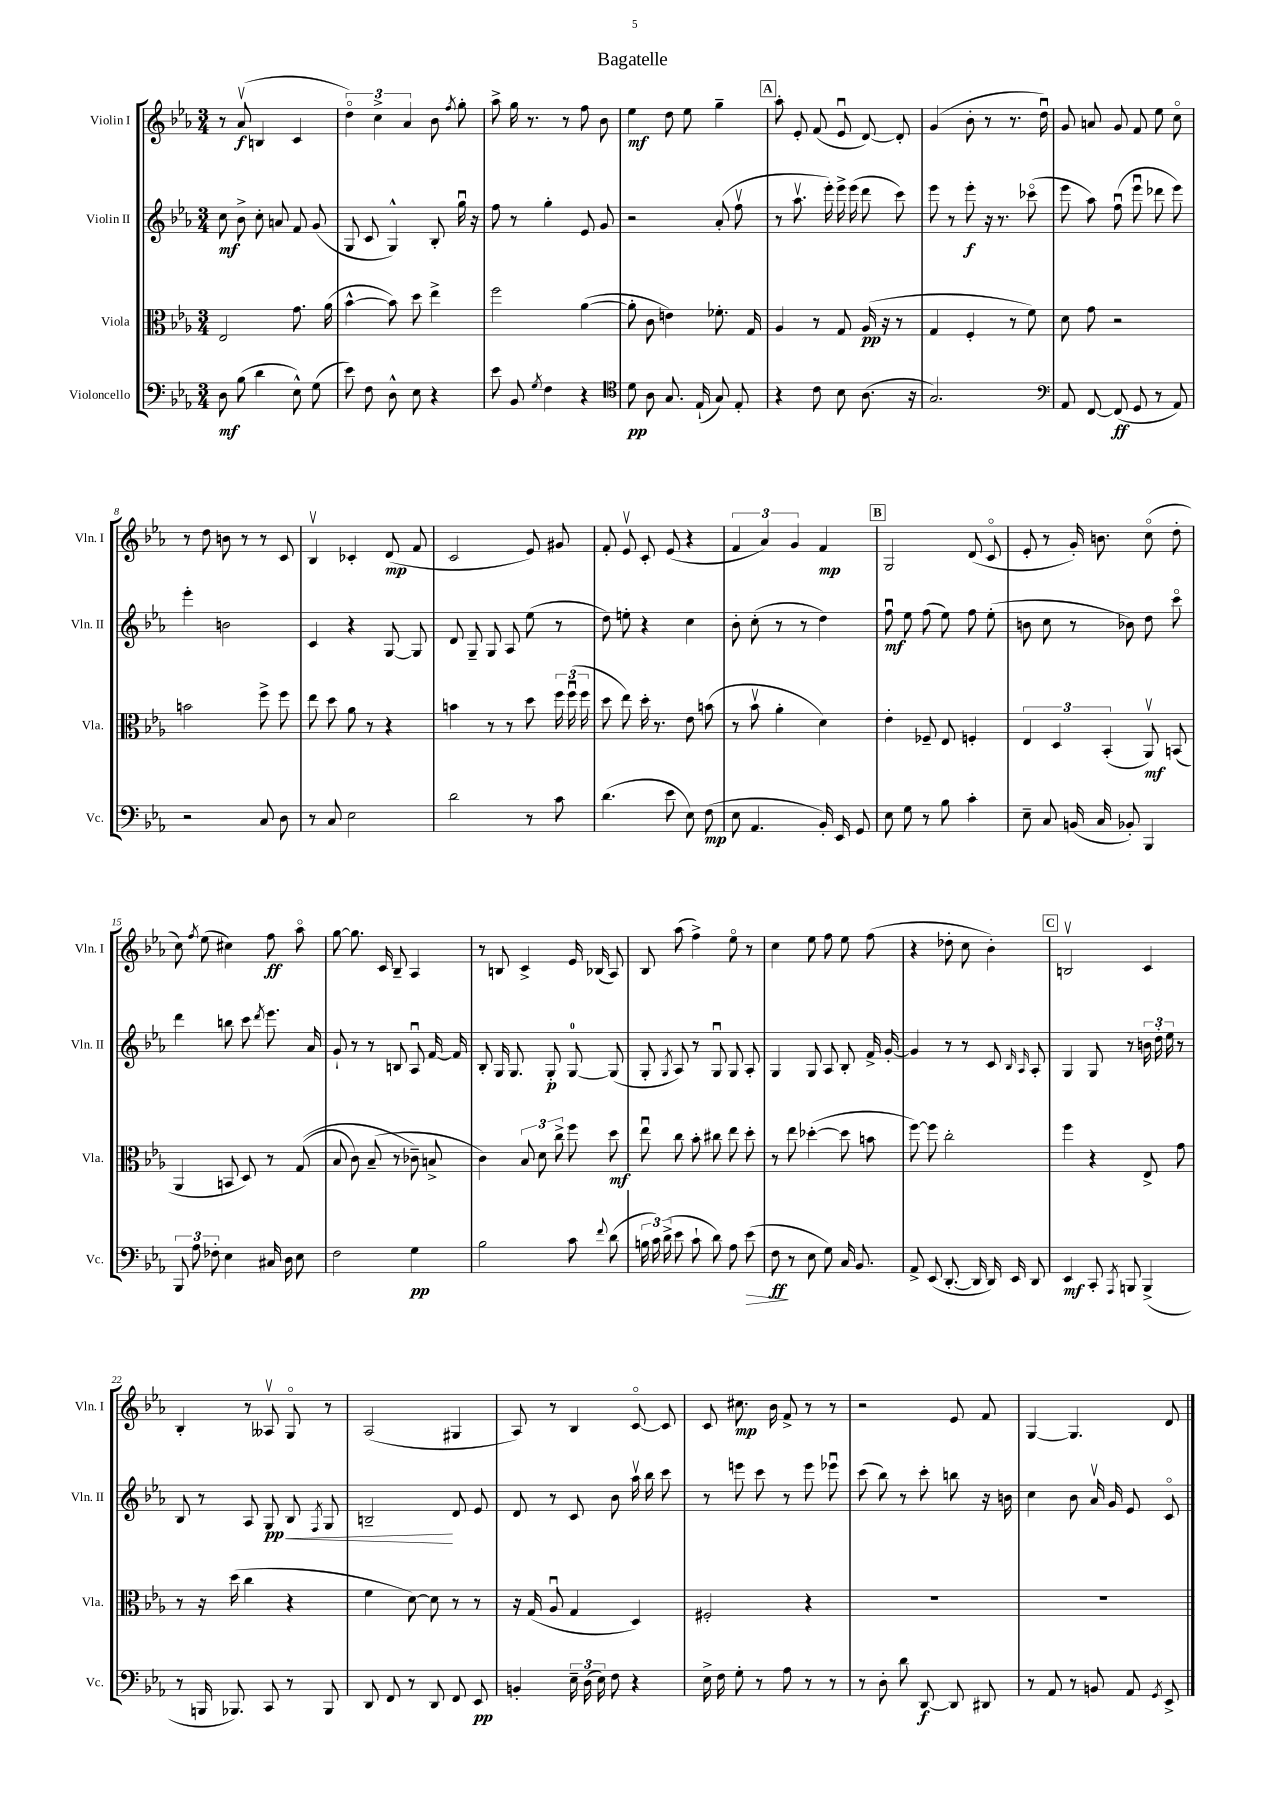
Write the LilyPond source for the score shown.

\header { title = "Bagatelle" }
<<
\new StaffGroup <<
\new Staff = "s0" \with { instrumentName = "Violin I" shortInstrumentName = "Vln. I" } {
    \clef treble \key ees \major \numericTimeSignature \time 3/4
    \autoBeamOff r8 aes'8\upbow\f( b4 c'4 |
    \tuplet 3/2 { d''4\flageolet) c''4-> aes'4 } bes'8 \acciaccatura { f''8 } g''8-. |
    aes''8-> g''16 r8. r8 f''8 bes'8 |
    ees''4\mf d''8 ees''8 g''4-- |
    \mark \markup { \box "A" } aes''8-. ees'8-. f'8( ees'8\downbow d'8~) d'8-. |
    g'4( bes'8-. r8 r8. d''16\downbow) |
    g'8 a'8 g'8 f'8 ees''8 c''8\flageolet |
    r8 d''8 b'8 r8 r8 c'8 |
    bes4\upbow ces'4-. d'8\mp( f'8 |
    c'2 ees'8) gis'8 |
    f'8-. ees'8\upbow c'8-. ees'8( r4 |
    \tuplet 3/2 { f'4 aes'4) g'4 } f'4\mp |
    \mark \markup { \box "B" } g2 d'8( c'8\flageolet |
    ees'8-. r8 g'16-.) b'8. c''8\flageolet( d''8-. |
    c''8) \acciaccatura { f''8 } ees''8( cis''4) f''8\ff aes''8\flageolet |
    g''8~ g''8. c'16 bes8-- aes4 |
    r8 b8 c'4-> ees'16 bes16( aes8) |
    bes8 aes''8( f''4->) ees''8\flageolet r8 |
    c''4 ees''8 f''8 ees''8 f''8( |
    r4 des''8-. c''8 bes'4-.) |
    \mark \markup { \box "C" } b2\upbow c'4 |
    bes4-. r8 aeses8\upbow g8\flageolet r8 |
    aes2( gis4 |
    aes8) r8 bes4 c'8~\flageolet c'8 |
    c'8 cis''8.\mp bes'16 f'8-> r8 r8 |
    r2 ees'8 f'8 |
    g4~ g4. d'8 \bar "|." |
}
\new Staff = "s1" \with { instrumentName = "Violin II" shortInstrumentName = "Vln. II" } {
    \clef treble \key ees \major \numericTimeSignature \time 3/4
    \autoBeamOff c''8\mf bes'8-> c''8-. a'8 f'8 g'8( |
    g8 c'8 g4-^) bes8-. g''16\downbow r16 |
    f''8 r8 g''4-. ees'8 g'8 |
    r2 aes'8-.( f''8\upbow |
    \mark \markup { \box "A" } r8 aes''8.\upbow ees'''16-.) ees'''16-> ees'''16( d'''8 c'''8) |
    ees'''8 r8 ees'''8-.\f r16 r8. ces'''8\flageolet( |
    ees'''8 aes''8) f''8\downbow( ees'''8\downbow des'''8 ees'''8) |
    ees'''4-. b'2 |
    c'4 r4 g8~ g8 |
    d'8 g8-- g8 aes8 ees''8( r8 |
    d''8) e''8-. r4 c''4 |
    bes'8-. c''8-.( r8 r8 d''4) |
    \mark \markup { \box "B" } f''8\downbow\mf ees''8 f''8( ees''8) f''8 ees''8-.( |
    b'8 c''8 r8 bes'8) d''8 c'''8\flageolet |
    d'''4 b''8 c'''8 \acciaccatura { d'''8 } ees'''8. aes'16 |
    g'8-! r8 r8 b8 aes8\downbow f'16~ f'16 |
    bes8-. g16 g8. g8-.\p g8-0~ g8( |
    g8-. \acciaccatura { g8 } aes8) r8 g8\downbow g8 aes8-. |
    g4 g8 aes8 bes8-. f'16-> g'16~-. |
    g'4 r8 r8 c'8 \grace { bes16 aes16 } aes8-. |
    \mark \markup { \box "C" } g4 g8 r8 \tuplet 3/2 { b'16 d''16-. ees''16 } r8 |
    bes8 r8 aes8 g8\pp\< bes8 \acciaccatura { f8 } g8 |
    b2--\! d'8 ees'8 |
    d'8 r8 c'8 bes'8 aes''16\upbow bes''16 c'''8 |
    r8 e'''8 c'''8 r8 e'''8 ees'''8\downbow |
    c'''8( bes''8) r8 c'''8-. b''8 r16 b'16 |
    c''4 bes'8 aes'16\upbow g'16 ees'8 c'8\flageolet \bar "|." |
}
\new Staff = "s2" \with { instrumentName = "Viola" shortInstrumentName = "Vla." } {
    \clef alto \key ees \major \numericTimeSignature \time 3/4
    \autoBeamOff ees2 g'8. aes'16( |
    bes'4~-^ bes'8) d''8 ees''4-> |
    f''2 aes'4~( |
    aes'8-. c'8 e'4) fes'8.-. g16 |
    \mark \markup { \box "A" } aes4 r8 g8 aes16\pp( r16 r8 |
    g4 f4-. r8 f'8) |
    d'8 g'8 r2 |
    b'2 f''8-> f''8 |
    ees''8 d''8 aes'8 r8 r4 |
    b'4 r8 r8 d''8 \tuplet 3/2 { f''16 f''16\downbow( f''16 } |
    d''8 ees''8) d''16-. r8. ees'8 b'8( |
    r8 bes'8\upbow aes'4-. d'4) |
    \mark \markup { \box "B" } ees'4-. fes8-- ees8 f4-. |
    \tuplet 3/2 { ees4 d4 bes,4-.( } aes,8\upbow\mf) b,8( |
    aes,4 b,8 d8) r8 g8(\( |
    bes8 c'8) bes8--( r8 ces'8--\) b8-> |
    c'4) \tuplet 3/2 { bes8 d'8 c''8-> } f''8 d''8\mf |
    ees''8\downbow c''8 bes'8-. cis''8 ees''8 d''8-. |
    r8 ees''8 des''4~-.( des''8 b'8 |
    f''8~) f''8 c''2-. |
    \mark \markup { \box "C" } f''4 r4 ees8-> g'8 |
    r8 r16 d''16( c''4 r4 |
    f'4 d'8~) d'8 r8 r8 |
    r16 g16( aes8\downbow g4 d4) |
    fis2-. r4 |
    R2. |
    R2. \bar "|." |
}
\new Staff = "s3" \with { instrumentName = "Violoncello" shortInstrumentName = "Vc." } {
    \clef bass \key ees \major \numericTimeSignature \time 3/4
    \autoBeamOff d8\mf bes8( d'4 ees8-^) g8( |
    ees'8) f8 d8-^ ees8 r4 |
    ees'8 bes,8 \acciaccatura { g8 } f4 r4 |
    \clef tenor d'8\pp aes8 g8. ees16-!( g8) ees8-. |
    \mark \markup { \box "A" } r4 c'8 bes8 aes8.( r16 |
    g2.) |
    \clef bass aes,8 f,8~ f,8\ff( g,8 r8 aes,8) |
    r2 c8 d8 |
    r8 c8 ees2 |
    d'2 r8 c'8 |
    d'4.( ees'8 ees8) f8\mp( |
    ees8 aes,4. bes,16-.) ees,16 g,8 |
    \mark \markup { \box "B" } ees8 g8 r8 bes8 c'4-. |
    ees8-- c8 b,16( c16 bes,8-.) bes,,4 |
    \tuplet 3/2 { bes,,8 aes8 fes8-. } ees4 cis16 d16 ees8 |
    f2 g4\pp |
    bes2 c'8 \appoggiatura { f'8 } d'8( |
    \tuplet 3/2 { b16 c'16) d'16->( } ees'8 c'8-! d'8) aes8 ees'8\>( |
    f8\ff\! r8 ees8 g8) c16 bes,8. |
    aes,8-> ees,8( d,8.~-. d,16 d,16) ees,16 d,8 |
    \mark \markup { \box "C" } ees,4\mf c,8-. \acciaccatura { aes,,8 } b,,8 b,,4->( |
    r8 b,,16 bes,,8.) c,8 r8 bes,,8 |
    d,8 f,8 r8 d,8 f,8 ees,8\pp |
    b,4-. \tuplet 3/2 { ees16-- d16( ees16) } f8 r4 |
    ees16-> f16 g8-. r8 aes8 r8 r8 |
    r8 d8-. d'8 d,8~\f d,8 dis,8 |
    r8 aes,8 r8 b,8 aes,8 \acciaccatura { g,8 } ees,8-> \bar "|." |
}
>>
>>
